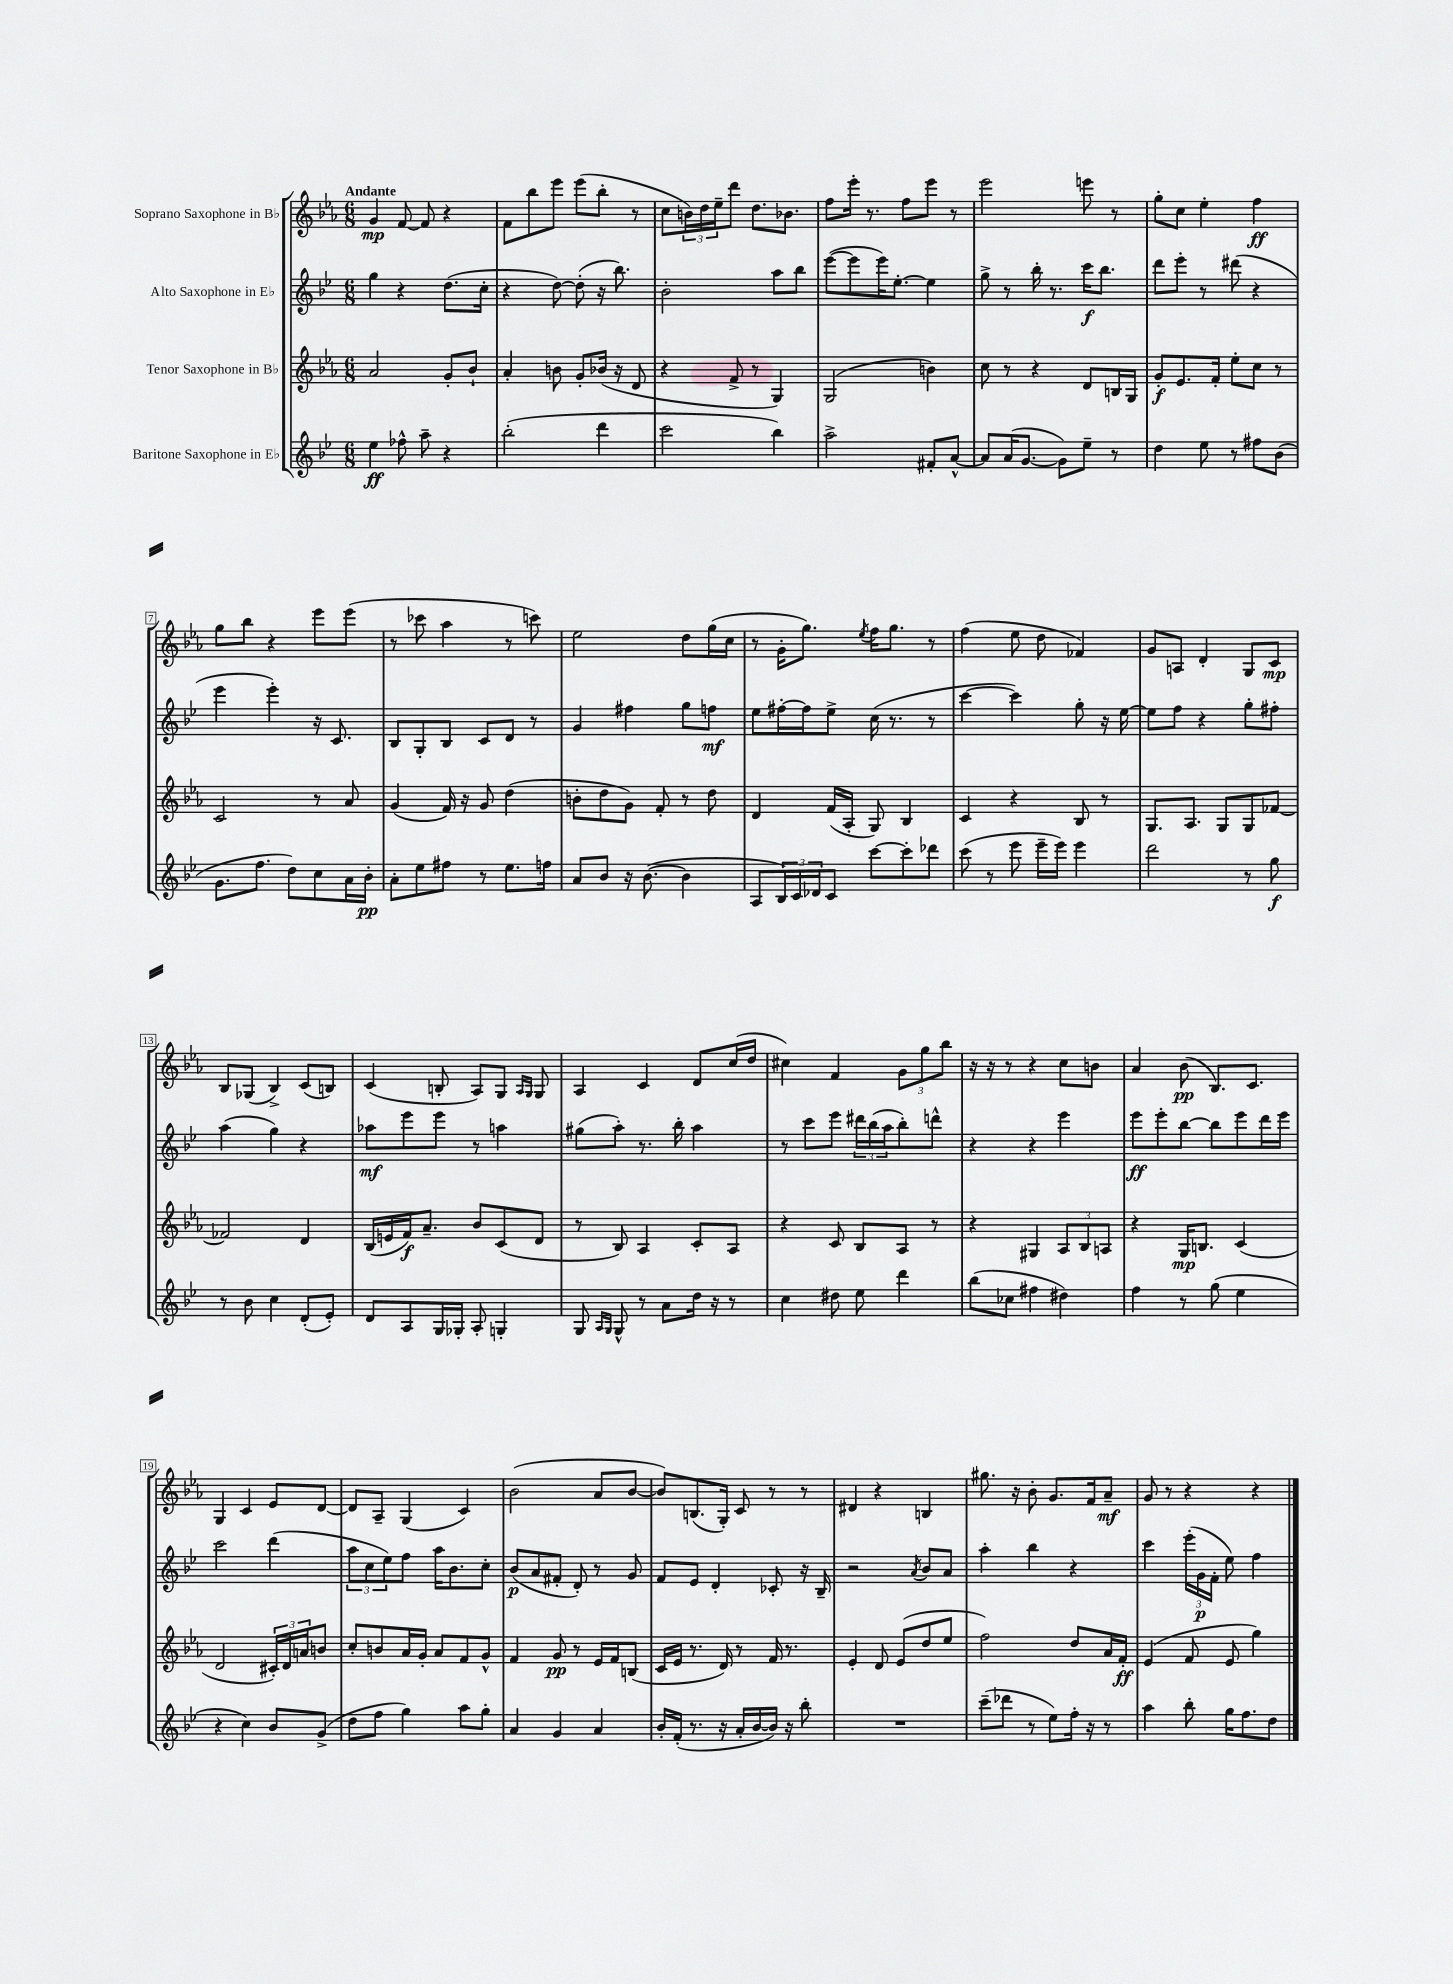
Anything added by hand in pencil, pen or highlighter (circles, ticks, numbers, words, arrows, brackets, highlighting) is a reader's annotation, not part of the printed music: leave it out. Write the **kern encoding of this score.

**kern	**kern	**kern	**kern
*staff4	*staff3	*staff2	*staff1
*clefG2	*clefG2	*clefG2	*clefG2
*k[b-e-]	*k[b-e-a-]	*k[b-e-]	*k[b-e-a-]
*M6/8	*M6/8	*M6/8	*M6/8
4ee-	2a-	4gg	4g
8ff-^^	.	4r	[8f
8aa~	.	.	8f]
4r	8g'	(8.dd	4r
.	8b-`	.	.
.	.	16cc'	.
=	=	=	=
(2bb-'	4a-'	4r	8f
.	.	.	8bb-
.	8b	[8dd)	8eee-
.	8g'	(8dd']	(8eee-
4ddd	(16b-	16r	8bb-'
.	16r	8.bb-)	.
.	8d	.	8r
=	=	=	=
2ccc	4r	2b-'	8cc
.	.	.	24b)
.	.	.	24dd
.	.	.	24ee-~
.	8f^	.	8ddd
.	8r	.	8.dd
4bb-)	4G)	8aa	.
.	.	.	8.b-
.	.	8bb-	.
=	=	=	=
2aa^	(2G	([8eee-	8ff
.	.	8eee-]	16eee-'
.	.	.	8.r
.	.	16eee-)	.
.	.	[8.ee-'	.
.	.	.	8ff
8f#'	4b)	4ee-]	8eee-
[8a^^	.	.	8r
=	=	=	=
8a]	8cc	8gg^	2eee-
(16a	8r	8r	.
[8.g	.	.	.
.	4r	16bb-'	.
.	.	8.r	.
8g])	.	.	.
8ee-~	8d	16ccc	8eee
.	.	8.bb-	.
8r	16B	.	8r
.	16G	.	.
=	=	=	=
4dd	8g'	8ddd	8gg'
.	8.e-	8eee-'	8cc
8ee-	.	8r	4ee-'
.	16f'	.	.
8r	8ee-'	(8ddd#	.
8ff#	8cc	4r	4ff
(8b-	8r	.	.
=	=	=	=
8.g	2c	4eee-	8gg
.	.	.	8bb-
8.ff	.	.	.
.	.	4eee-')	4r
8dd)	.	.	.
8cc	8r	16r	8eee-
.	.	8.c	.
16a	8a-	.	(8eee-
16b-'	.	.	.
=	=	=	=
8a'	(4g	8B-	8r
8ee-	.	8G'	8ccc-
8ff#	16f)	8B-	4aa-
.	16r	.	.
8r	8g	8c	.
8.ee-	(4dd	8d	8r
.	.	8r	8ccc)
16ff	.	.	.
=	=	=	=
8a	8b'	4g	2ee-
8b-	8dd	.	.
16r	8g)	4ff#	.
([8.b-	.	.	.
.	8f'	.	.
4b-]	8r	8gg	8dd
.	8dd	8ff	(16gg
.	.	.	16cc
=	=	=	=
8A	4d	8ee-	8r
24B-)	.	[16ff#'	16g'
24c	.	.	.
.	.	16ff#]	8.gg)
24d-	.	.	.
8c	(16f	8ee-^	.
.	16A-'	.	.
.	.	.	8qee-
[8ccc	8G)	(16cc	16ff
.	.	8.r	8.gg
8ccc']	4B-	.	.
8ddd-	.	8r	8r
=	=	=	=
(8ccc	4c	[4ccc	(4ff
8r	.	.	.
8eee-	4r	4ccc])	8ee-
16eee-~	.	.	8dd
16eee-)	.	.	.
4eee-	8B-	8gg'	4f-)
.	8r	16r	.
.	.	[16ee-	.
=	=	=	=
2ddd	8.G	8ee-]	8g
.	.	8ff	8A
.	8.A-	.	.
.	.	4r	4d'
.	8G	.	.
8r	8G	8gg'	8G
8gg	[8f-	8ff#'	8c
=	=	=	=
8r	2f-]	(4aa	8B-
8b-	.	.	(8G-
4cc	.	4gg)	4B-^)
(8d'	4d	4r	(8c
8e-')	.	.	8B)
=	=	=	=
8d	(16B-	8aa-	(4c
.	16e	.	.
8A	16f)	8eee-	.
.	8.a-~	.	.
16G	.	8eee-	8B'
16G-'	.	.	.
8A'	8b-	8r	8A-)
4G'	(8c	4aa	8G
.	.	.	16qqA-
.	.	.	16qqG
.	8d	.	8G
=	=	=	=
8G	8r	(8gg#	4A-
16qqA	.	.	.
16qqG	.	.	.
8G^^	8B-)	8aa')	.
8r	4A-	8.r	4c
8a	.	.	.
.	.	16bb-'	.
16dd	8c'	4aa	8d
16r	.	.	.
8r	8A-	.	(16cc
.	.	.	16dd
=	=	=	=
4cc	4r	8r	4cc#)
.	.	8ccc	.
8dd#	8c	8eee-	4f
8ee-	8B-	24ddd#	.
.	.	(24bb-	.
.	.	24aa	.
4ddd	8A-	8bb-')	12g
.	.	.	12gg
.	8r	8ddd^^	.
.	.	.	12bb-
=	=	=	=
(8bb-	4r	4r	16r
.	.	.	16r
8cc-	.	.	8r
4ff#	4G#	4r	4r
4dd#)	12A-	4eee-	8cc
.	12B-	.	.
.	.	.	8b
.	12A	.	.
=	=	=	=
4ff	4r	8eee-	4a-
.	.	8eee-'	.
8r	16G	[8bb-	(8b-
.	8.B	.	.
(8gg	.	8bb-]	8.B-)
4ee-	(4c	8eee-	.
.	.	.	8.c
.	.	16ddd	.
.	.	16eee-	.
=	=	=	=
4r	2d	2ccc	4G
4cc)	.	.	4c
8b-	24c#')	(4ddd	8e-
.	24d	.	.
.	24a	.	.
(8g^	8b	.	[8d
=	=	=	=
8dd	8cc'	12aa	8d]
.	.	12cc	.
8ff	8b	.	8A-~
.	.	12ee-)	.
4gg)	16a-	8ff	(4G
.	16g'	.	.
.	8a-	16aa	.
.	.	8.b-	.
8aa	8f	.	4c)
8gg'	8g^^	8cc'	.
=	=	=	=
4a	4f	(8b-	(2b-
.	.	8a	.
4g	8g	8f#'	.
.	8r	8d')	.
4a	16e-	8r	8a-
.	16f	.	.
.	(8B	8g	[8b-
=	=	=	=
16b-'	16c	8f	8b-])
(16f'	16e-	.	.
8.r	8.r	8e-	(8.B
.	.	4d'	.
16r	16d)	.	16G')
16a'	8r	.	8c
[16b-	.	.	.
16b-])	16f	8c-'	8r
16r	8.r	.	.
8bb-'	.	16r	8r
.	.	16B-~	.
=	=	=	=
2.r	4e-'	2r	4d#
.	8d	.	4r
.	(8e-	.	.
.	.	8qa	.
.	8dd	8b-	4B
.	8ee-	8a	.
=	=	=	=
(8ccc~	2ff)	4aa'	8.gg#
8ddd-	.	.	.
.	.	.	16r
8r	.	4bb-	8b-'
8ee-)	.	.	8.g
16ff'	8dd	4r	.
16r	.	.	16f
8r	16a-	.	8a-~
.	16f'	.	.
=	=	=	=
4aa	(4e-	4ccc	8g
.	.	.	8r
8bb-'	8f	(24eee-'	4r
.	.	24g	.
.	.	24f'	.
16gg	8e-	8ee-)	.
8.ff	.	.	.
.	4gg)	4ff	4r
8dd	.	.	.
==	==	==	==
*-	*-	*-	*-
